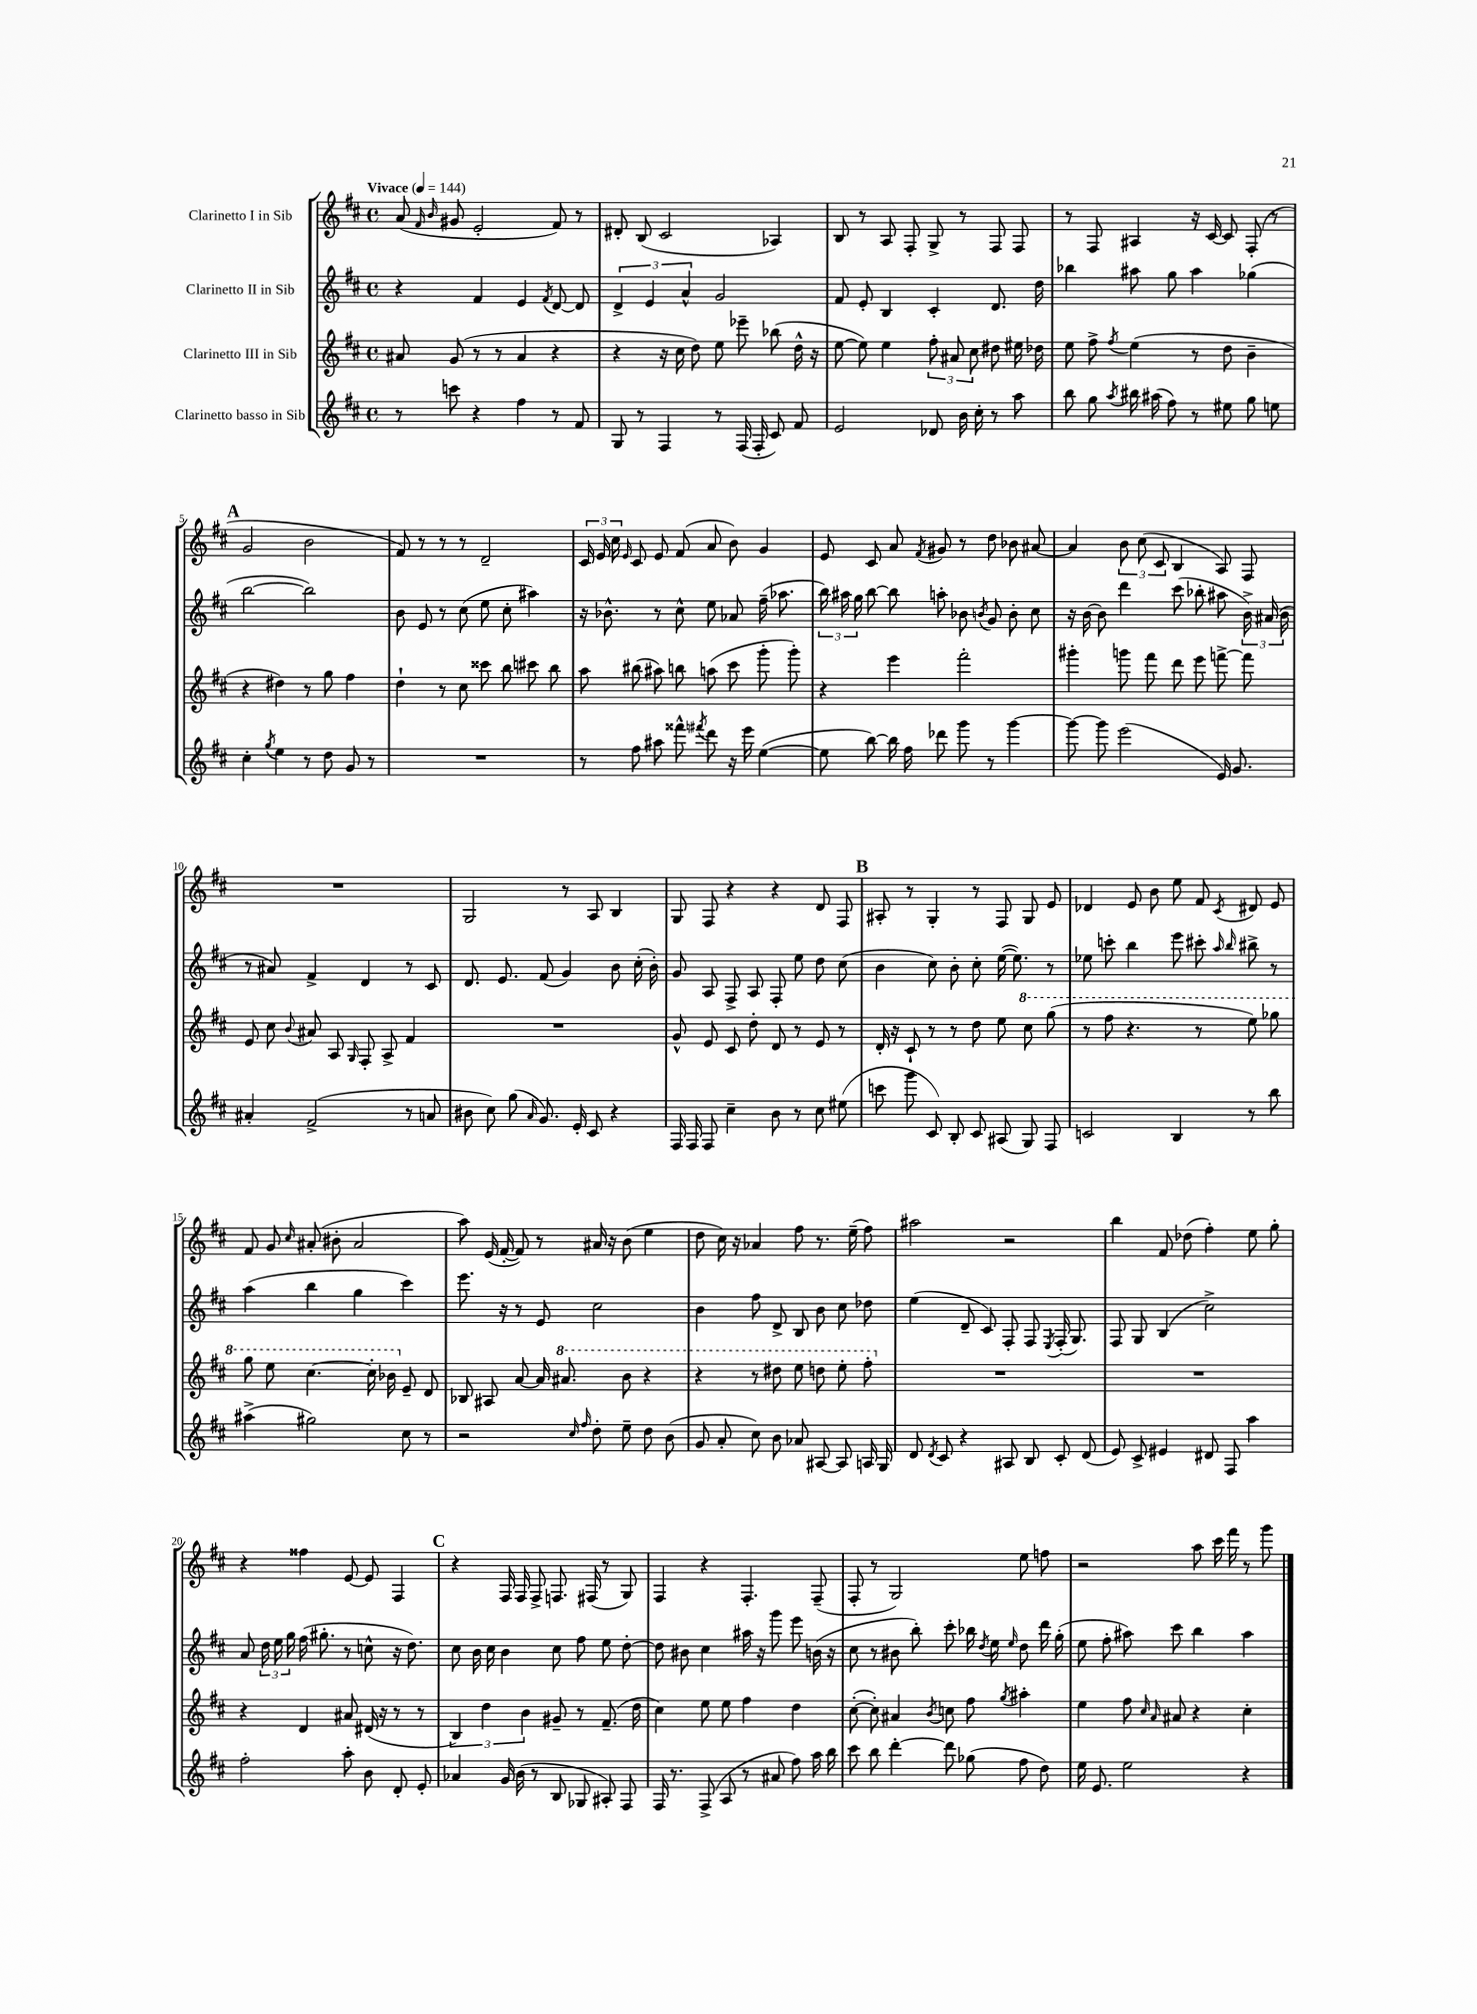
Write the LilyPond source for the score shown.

<<
\new StaffGroup <<
\new Staff = "s0" \with { instrumentName = "Clarinetto I in Sib" } {
    \clef treble \key d \major \defaultTimeSignature \time 4/4 \tempo "Vivace" 4 = 144
    \autoBeamOff a'8( \grace { fis'16 b'16 } gis'8 e'2-. fis'8) r8 |
    dis'8-. b8( cis'2 aes4) |
    b8 r8 a8 fis8-. g8-> r8 fis8 fis8 |
    r8 fis8 ais4 r16 cis'16~ cis'8 fis8-.( r8 |
    \mark \markup { \bold "A" } g'2 b'2 |
    fis'8) r8 r8 r8 d'2-- |
    \tuplet 3/2 { cis'16 e'16 cis''16 } \grace { e'16 } cis'8 e'8 fis'8( a'8 b'8) g'4 |
    e'8 cis'8 a'8 \acciaccatura { fis'8 } gis'8 r8 d''8 bes'8 ais'8~ |
    ais'4 \tuplet 3/2 { b'8 cis''8( cis'8 } b4 a8) fis8 |
    R1 |
    g2 r8 a8 b4 |
    g8 fis8 r4 r4 d'8 fis8 |
    \mark \markup { \bold "B" } ais8-. r8 g4-. r8 fis8 g8 e'8 |
    des'4 e'8 b'8 e''8 fis'8 \acciaccatura { cis'8 } dis'8 e'8 |
    fis'8 g'8 \grace { cis''16 } ais'8-.( bis'8-. ais'2 |
    a''8) e'16( fis'16~-. fis'8) r8 ais'16 r16 b'8( e''4 |
    d''8 cis''16) r16 aes'4 fis''8 r8. e''16--( fis''8) |
    ais''2 r2 |
    b''4 fis'8 des''8( fis''4-.) e''8 g''8-. |
    r4 fisis''4 e'8~ e'8 fis4 |
    \mark \markup { \bold "C" } r4 fis16 fis16 fis8-> f8. fis16( r8 g8) |
    fis4 r4 fis4.-. fis8--( |
    fis8-. r8 g2) e''8 f''8 |
    r2 a''8 cis'''16 fis'''16 r8 g'''8 \bar "|." |
}
\new Staff = "s1" \with { instrumentName = "Clarinetto II in Sib" } {
    \clef treble \key d \major \defaultTimeSignature \time 4/4
    \autoBeamOff r4 fis'4 e'4 \acciaccatura { fis'8 } d'8~ d'8 |
    \tuplet 3/2 { d'4-> e'4 a'4-^ } g'2 |
    fis'8 e'8-. b4 cis'4-. d'8. d''16 |
    bes''4 ais''8 g''8 ais''4 ges''4( |
    \mark \markup { \bold "A" } b''2~ b''2) |
    b'8 e'8 r8 cis''8( e''8 cis''8-. ais''4) |
    r16 bes'8.-^ r8 cis''8-^ e''8 aes'8 fis''16--( aes''8. |
    \tuplet 3/2 { b''16) ais''16 g''16 } b''8~ b''8 a''8-. bes'8 \acciaccatura { b'8 } g'8 b'8-. cis''8 |
    r16 b'16~ b'8 d'''4 cis'''8( bes''8-. ais''8 \tuplet 3/2 { b'16->) ais'16( b'16 } |
    r8 ais'8) fis'4-> d'4 r8 cis'8 |
    d'8. e'8. fis'8( g'4) b'8 cis''16-.( b'16-.) |
    g'8 a8 fis8-> a8 fis8-. e''8 d''8 cis''8( |
    \mark \markup { \bold "B" } b'4 cis''8) b'8-. cis''8-. e''16~( e''8.) r8 |
    ees''8 c'''8-. b''4 e'''8 cis'''8-. \grace { a''16 b''16 } bis''8-> r8 |
    a''4( b''4 g''4 cis'''4) |
    e'''8. r16 r8 e'8 cis''2 |
    b'4 fis''8 d'8-> b8 b'8 cis''8 des''8 |
    e''4( d'8-- cis'8) fis8-. fis8 \acciaccatura { e8 } fis16-.( g8.) |
    fis8 g8 b4( cis''2->) |
    a'8 \tuplet 3/2 { d''16 e''16 g''16 } fis''16( gis''8.-. r8 c''8-^ r16 d''8.) |
    \mark \markup { \bold "C" } cis''8 b'16 cis''16 b'4 cis''8 fis''8 e''8 d''8~-. |
    d''8 bis'8 cis''4 ais''16 r16 g'''8 e'''8 b'16( r16 |
    cis''8 r8 bis'8 b''8-.) cis'''8-. bes''16 \acciaccatura { d''8 } e''16 \grace { e''16 } d''8 d'''16 g''16-.( |
    e''8 fis''8-. ais''8) cis'''8 b''4 ais''4 \bar "|." |
}
\new Staff = "s2" \with { instrumentName = "Clarinetto III in Sib" } {
    \clef treble \key d \major \defaultTimeSignature \time 4/4
    \autoBeamOff ais'8 g'8( r8 r8 ais'4 r4 |
    r4 r16 cis''16 d''8) e''8 ees'''8-- bes''8( d''16-^ r16 |
    e''8~ e''8) e''4 \tuplet 3/2 { fis''8-. ais'8 cis''8 } dis''8 eis''16 des''16 |
    e''8 fis''8-> \acciaccatura { fis''8 } e''4( r8 d''8 b'4-- |
    \mark \markup { \bold "A" } r4 dis''4) r8 g''8 fis''4 |
    d''4-! r8 cis''8 cisis'''8 b''8 cis'''8 b''8 |
    a''8 bis''8( ais''8) b''8 a''8( cis'''8 g'''8-. g'''8-.) |
    r4 e'''4 fis'''2-. |
    gis'''4-. g'''8 fis'''8 d'''8 e'''8 f'''8~-> f'''8 |
    e'8 cis''8 \appoggiatura { b'8 } ais'8 a8 \grace { g16 } fis8-. a8-> fis'4 |
    R1 |
    g'8-^ e'8 cis'8 d''8-. d'8 r8 e'8 r8 |
    \mark \markup { \bold "B" } d'16-. r16 cis'8-! r8 r8 d''8 e''8 \ottava #1 cis'''8 g'''8( |
    r8 fis'''8 r4. r8 e'''8) ges'''8 |
    g'''8 e'''8 cis'''4.~ cis'''16-. bes''16 \ottava #0 e'8-- d'8 |
    bes8 ais8 a'8~ a'16 \ottava #1 ais''8. b''8 r4 |
    r4 r8 dis'''8 e'''8 d'''8 e'''8-. fis'''8-. \ottava #0 |
    R1 |
    R1 |
    r4 d'4 ais'8 dis'16( r16 r8 r8 |
    \mark \markup { \bold "C" } \tuplet 3/2 { b4) d''4 b'4 } gis'8-- r8 fis'8.--( d''16 |
    cis''4) e''8 e''8 fis''4 d''4 |
    cis''8~-.( cis''8-.) ais'4 \acciaccatura { b'8 } c''8 fis''8 \acciaccatura { g''8 } ais''4-. |
    e''4 fis''8 \grace { cis''16 a'16 } ais'8 r4 cis''4-. \bar "|." |
}
\new Staff = "s3" \with { instrumentName = "Clarinetto basso in Sib" } {
    \clef treble \key d \major \defaultTimeSignature \time 4/4
    \autoBeamOff r8 c'''8 r4 fis''4 r8 fis'8 |
    g8 r8 fis4 r8 fis16( fis16-. cis'8) fis'8 |
    e'2 des'8 b'16 cis''16-. r8 a''8 |
    b''8 g''8 \acciaccatura { a''8 } bis''16 ais''16( fis''8) r8 eis''8 g''8 e''8 |
    \mark \markup { \bold "A" } cis''4-. \acciaccatura { g''8 } e''4 r8 d''8 g'8 r8 |
    R1 |
    r8 fis''8 ais''8 fisis'''8-^ \acciaccatura { fis'''8 } d'''8 r16 e'''16 e''4~( |
    e''8 b''8~) b''16 fis''16 des'''8 g'''8 r8 g'''4~ |
    g'''8~ g'''8 e'''2( e'16) g'8. |
    ais'4-. fis'2->( r8 a'8 |
    bis'8 cis''8) g''8( \grace { a'16 } g'8.) e'16-. cis'8 r4 |
    fis16 fis16 fis8 cis''4-- b'8 r8 cis''8 eis''8( |
    \mark \markup { \bold "B" } c'''8 g'''8 cis'8) b8-. cis'8 ais8( g8) fis8 |
    c'2 b4 r8 b''8 |
    ais''4->( gis''2) cis''8 r8 |
    r2 \grace { cis''16 fis''16 } d''8-. e''8-- d''8 b'8( |
    g'8 a'8-. cis''8) b'8 aes'8 ais8~ ais8 a16 g16 |
    d'8 \acciaccatura { d'8 } cis'8 r4 ais8 b8 cis'8-. d'8( |
    e'8) cis'8-> eis'4 dis'8 fis8 a''4 |
    fis''2-. a''8-. b'8 d'8-. e'8-. |
    \mark \markup { \bold "C" } aes'4 g'16 b'16( r8 b8 ges8 ais8-.) fis8 |
    fis16 r8. fis8->( a8 r8 ais'8 fis''8) a''16 b''16 |
    cis'''8 b''8 d'''4~-. d'''8 ges''8( fis''8 d''8) |
    e''16 e'8. e''2 r4 \bar "|." |
}
>>
>>
